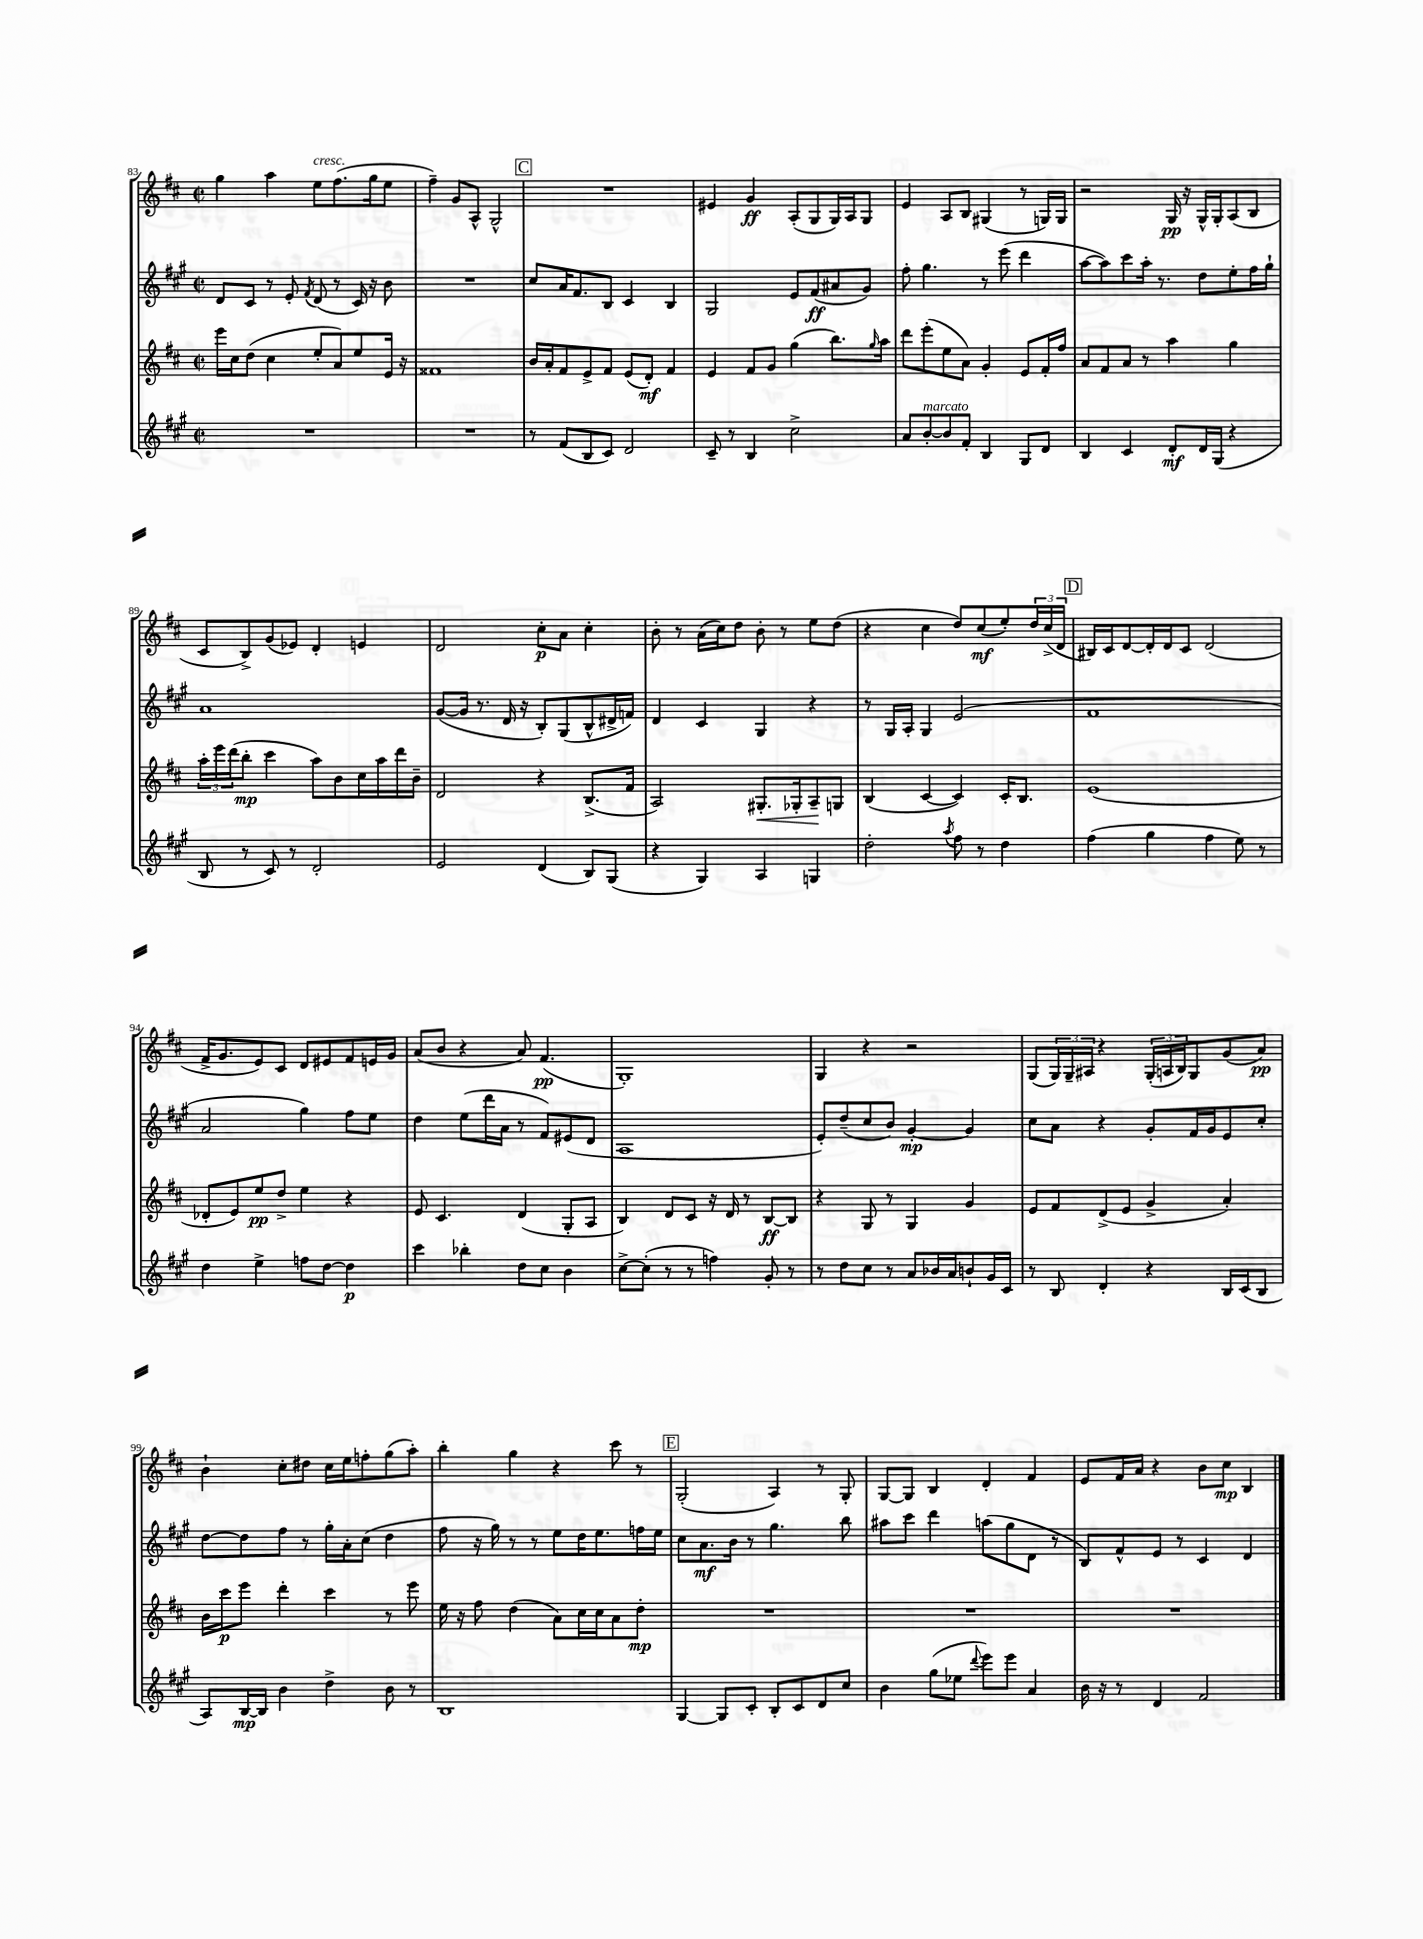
<<
\new StaffGroup <<
\new Staff = "s0" {
    \clef treble \key d \major \defaultTimeSignature \time 2/2
    g''4 a''4 e''8^\markup { \italic "cresc." } fis''8.( g''16 e''8 |
    fis''4--) g'8 a8-^ g2-^ |
    \mark \markup { \box "C" } R1 |
    eis'4 g'4\ff a8-.( g8 g16) a16 g8 |
    e'4 a8 b8 gis4( r8 g16) g16 |
    r2 g16\pp r16 g16-^ g16-. a8( b8 |
    cis'8 b8->) g'8( ees'8) d'4-. e'4 |
    d'2 cis''8-.\p a'8 cis''4-. |
    b'8-. r8 a'16( cis''16) d''8 b'8-. r8 e''8 d''8( |
    r4 cis''4 d''8) cis''8\mf( e''8-.) \tuplet 3/2 { d''16 cis''16->( d'16 } |
    \mark \markup { \box "D" } bis16) cis'16 d'8~ d'16-. d'16 cis'8 d'2( |
    fis'16-> g'8. e'8) cis'8 d'8 eis'8 fis'8 e'16 g'16 |
    a'8( b'8 r4 a'8) fis'4.\pp( |
    g1-.) |
    g4 r4 r2 |
    g8( \tuplet 3/2 { g16) g16-- ais16 } r4 \tuplet 3/2 { g16-.( a16 b16) } g8 g'8( a'8\pp) |
    b'4-! cis''8-. dis''8 cis''16 e''16 f''8-. g''8( a''8-.) |
    b''4-. g''4 r4 cis'''8 r8 |
    \mark \markup { \box "E" } g2-.( a4) r8 g8-. |
    g8~ g8 b4 d'4-. fis'4 |
    e'8 fis'16 a'16 r4 b'8 cis''8\mp b4 \bar "|." |
}
\new Staff = "s1" {
    \clef treble \key a \major \defaultTimeSignature \time 2/2
    d'8 cis'8 r8 e'8-. \acciaccatura { fis'8 } d'8( r8 cis'16) r16 b'8 |
    R1 |
    \mark \markup { \box "C" } cis''8 a'16 fis'8. b8 cis'4 b4 |
    gis2 e'8 fis'8\ff( ais'8 gis'8) |
    fis''8-. gis''4. r8 e'''8( d'''4 |
    a''8~ a''8) cis'''8 a''16-. r8. d''8 e''8-. fis''16 gis''16-! |
    a'1 |
    gis'8~( gis'16 r8. d'16 r16 b8-.) gis8( b8-^ dis'16-> f'16) |
    d'4 cis'4 gis4 r4 |
    r8 gis16 a16-. gis4 e'2( |
    \mark \markup { \box "D" } fis'1 |
    a'2 gis''4) fis''8 e''8 |
    d''4 e''8( d'''16 a'16 r8 fis'8) eis'8( d'8 |
    a1 |
    e'8-.) d''8--( cis''8 b'8) gis'4~-.\mp gis'4 |
    cis''8 a'8 r4 gis'8-. fis'16 gis'16 e'8 cis''8-. |
    d''8~ d''8 fis''8 r8 gis''16-. a'16-. cis''8( d''4 |
    fis''8 r16 gis''16) r8 r8 e''8 d''16 e''8. f''16 e''16 |
    \mark \markup { \box "E" } cis''8 a'8.\mf b'16 r8 gis''4. b''8 |
    ais''8 cis'''8 d'''4 a''8( gis''8 d'8 r8 |
    b8) fis'8-^ e'8 r8 cis'4 d'4 \bar "|." |
}
\new Staff = "s2" {
    \clef treble \key d \major \defaultTimeSignature \time 2/2
    e'''16 cis''16 d''8( cis''4 e''8-. a'8) e''8 e'16 r16 |
    fisis'1 |
    \mark \markup { \box "C" } b'16 a'16-. fis'8 e'8-> fis'8 e'8( d'8-.\mf) fis'4 |
    e'4 fis'8 g'8 g''4( b''8.) \grace { g''16 } a''16 |
    d'''8 e'''8-.( e''8 a'8) g'4-. e'8 fis'16-. fis''16 |
    a'8 fis'8 a'8 r8 a''4 g''4 |
    \tuplet 3/2 { a''16-. e'''16 d'''16( } b''8-.\mp cis'''4 a''8) b'8 cis''16 a''16 d'''16 b'16-- |
    d'2 r4 b8.->( fis'16 |
    a2) gis8.-.\< ges16-. a8--\! g8 |
    b4( cis'4~ cis'4) cis'16-. b8. |
    \mark \markup { \box "D" } e'1( |
    des'8-. e'8) e''8\pp d''8-> e''4 r4 |
    e'8 cis'4. d'4( g8-. a8 |
    b4) d'8 cis'8 r16 d'16 r8 b8~\ff b8 |
    r4 g8 r8 g4 g'4 |
    e'8 fis'8 d'8->( e'8 g'4-> a'4-.) |
    b'16 cis'''16\p e'''8 d'''4-. cis'''4 r8 e'''8 |
    e''16 r16 fis''8 d''4( a'8) cis''16 cis''16 a'8 d''8-.\mp |
    \mark \markup { \box "E" } R1 |
    R1 |
    R1 \bar "|." |
}
\new Staff = "s3" {
    \clef treble \key a \major \defaultTimeSignature \time 2/2
    R1 |
    R1 |
    \mark \markup { \box "C" } r8 fis'8( b8 cis'8) d'2 |
    cis'8-- r8 b4 cis''2-> |
    a'8 b'8~-.^\markup { \italic "marcato" } b'8 fis'8-. b4 gis8 d'8 |
    b4 cis'4 d'8-.\mf d'16 gis16( r4 |
    b8 r8 cis'8) r8 d'2-. |
    e'2 d'4( b8) gis8( |
    r4 gis4) a4 g4 |
    d''2-. \acciaccatura { a''8 } fis''8 r8 d''4 |
    \mark \markup { \box "D" } fis''4( gis''4 fis''4 e''8) r8 |
    d''4 e''4-> f''8 d''8~ d''4\p |
    cis'''4 bes''4-. d''8 cis''8 b'4 |
    cis''8~-> cis''8-.( r8 r8 f''4) gis'8-. r8 |
    r8 d''8 cis''8 r8 a'8 bes'16 a'16 b'8-! gis'16 cis'16 |
    r8 b8 d'4-. r4 b16 cis'16( b8 |
    a8) b16~\mp b16 b'4 d''4-> b'8 r8 |
    b1 |
    \mark \markup { \box "E" } gis4~ gis8 cis'8-. b8-. cis'8 d'8 cis''8 |
    b'4 gis''8( ees''8 \appoggiatura { d'''8 } e'''8) e'''8 a'4 |
    b'16 r16 r8 d'4 fis'2 \bar "|." |
}
>>
>>
\layout { \context { \Score currentBarNumber = #83 } }
